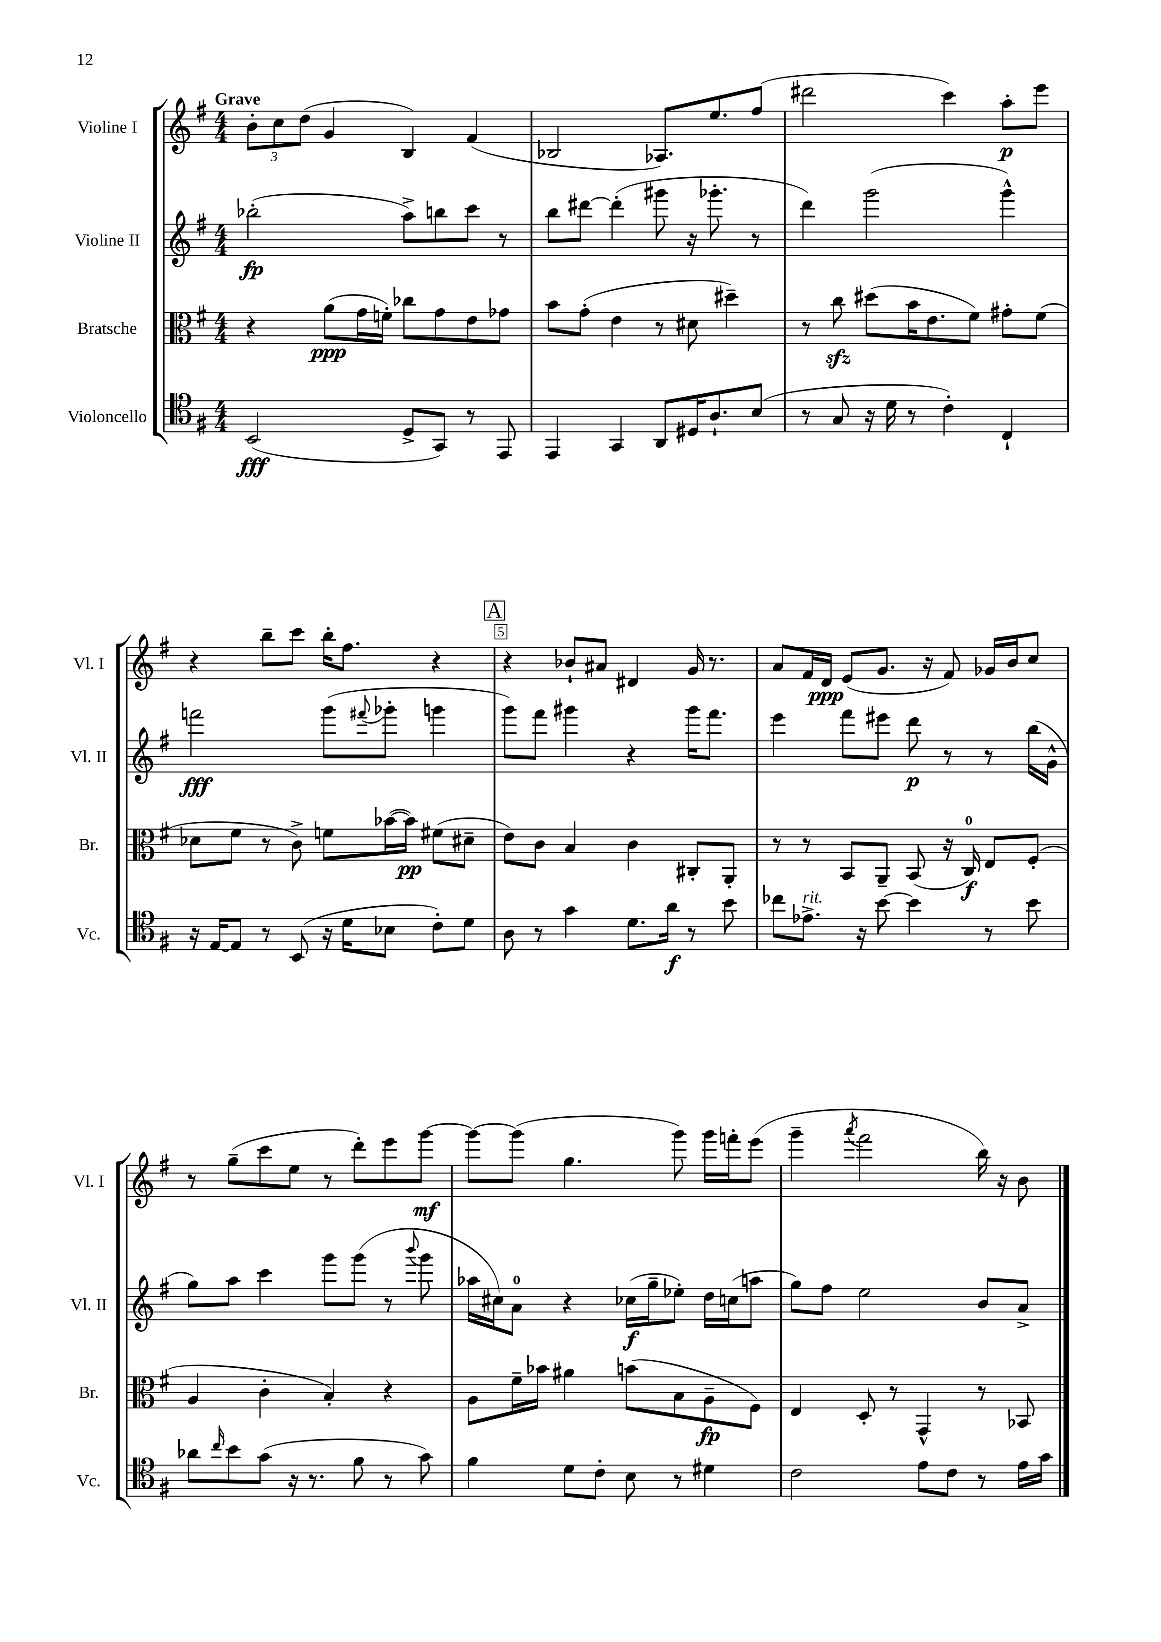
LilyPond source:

<<
\new StaffGroup <<
\new Staff = "s0" \with { instrumentName = "Violine I" shortInstrumentName = "Vl. I" } {
    \clef treble \key g \major \numericTimeSignature \time 4/4 \tempo "Grave"
    \tuplet 3/2 { b'8-. c''8 d''8( } g'4 b4) fis'4( |
    bes2 aes8.) e''8. fis''8( |
    dis'''2 c'''4) a''8-.\p e'''8 |
    r4 b''8-- c'''8 b''16-. fis''8. r4 |
    \mark \markup { \box "A" } r4 bes'8-! ais'8 dis'4 g'16 r8. |
    a'8 fis'16 d'16\ppp e'8( g'8. r16 fis'8) ges'16 b'16 c''8 |
    r8 g''8--( c'''8 e''8 r8 d'''8-.) e'''8 g'''8~\mf |
    g'''8~ g'''8( g''4. g'''8) g'''16 f'''16-. e'''8( |
    g'''4-- \acciaccatura { a'''8 } fis'''2 b''16) r16 b'8 \bar "|." |
}
\new Staff = "s1" \with { instrumentName = "Violine II" shortInstrumentName = "Vl. II" } {
    \clef treble \key g \major \numericTimeSignature \time 4/4
    bes''2-.\fp( a''8->) b''8 c'''8 r8 |
    b''8 dis'''8~ dis'''4-.( gis'''8 r16 ges'''8.-. r8 |
    d'''4) g'''2( g'''4-^) |
    f'''2\fff g'''8( \appoggiatura { fis'''8 } ges'''8-. g'''4 |
    \mark \markup { \box "A" } g'''8) fis'''8 gis'''4 r4 gis'''16 fis'''8. |
    e'''4 fis'''8 eis'''8 d'''8\p r8 r8 b''16( g'16-^ |
    g''8) a''8 c'''4 g'''8 g'''8( r8 \appoggiatura { b'''8 } g'''8 |
    aes''16 cis''16) a'8-0 r4 ces''16\f( g''16-- ees''8-.) d''16 c''16( a''8 |
    g''8) fis''8 e''2 b'8 a'8-> \bar "|." |
}
\new Staff = "s2" \with { instrumentName = "Bratsche" shortInstrumentName = "Br." } {
    \clef alto \key g \major \numericTimeSignature \time 4/4
    r4 a'8\ppp( g'16 f'16-.) ces''8 g'8 e'8 ges'8 |
    b'8 g'8-.( e'4 r8 dis'8 dis''4--) |
    r8 c''8\sfz dis''8( b'16 e'8. fis'8) gis'8-. fis'8( |
    des'8 fis'8 r8 c'8->) f'8 bes'16~( bes'16\pp) fis'8( dis'8-- |
    \mark \markup { \box "A" } e'8) c'8 b4 c'4 cis8-. a,8-. |
    r8 r8 b,8 a,8-- b,8( r16 c16-0\f) e8 fis8-.( |
    a4 c'4-. b4-.) r4 |
    a8 fis'16-- bes'16 ais'4 b'8( b8 a8--\fp fis8) |
    e4 d8-. r8 g,4-^ r8 bes,8 \bar "|." |
}
\new Staff = "s3" \with { instrumentName = "Violoncello" shortInstrumentName = "Vc." } {
    \clef tenor \key g \major \numericTimeSignature \time 4/4
    b,2\fff( d8-> g,8) r8 e,8 |
    e,4 g,4 a,8 dis16 a8.-! b8( |
    r8 g8 r16 d'16 r8 c'4-.) c4-! |
    r16 e16~ e8 r8 b,8( r16 d'16 bes8 c'8-.) d'8 |
    \mark \markup { \box "A" } a8 r8 g'4 d'8. a'16\f r8 b'8 |
    ces''8 ees'8.->^\markup { \italic "rit." } r16 b'8~ b'4 r8 b'8 |
    aes'8 \grace { c''16 } b'8 g'8( r16 r8. fis'8 r8 g'8) |
    fis'4 d'8 c'8-. b8 r8 dis'4 |
    c'2 e'8 c'8 r8 e'16 g'16 \bar "|." |
}
>>
>>
\layout { \context { \Score \override BarNumber.break-visibility = ##(#f #t #t) barNumberVisibility = #(every-nth-bar-number-visible 5) \override BarNumber.stencil = #(make-stencil-boxer 0.1 0.3 ly:text-interface::print) } }
